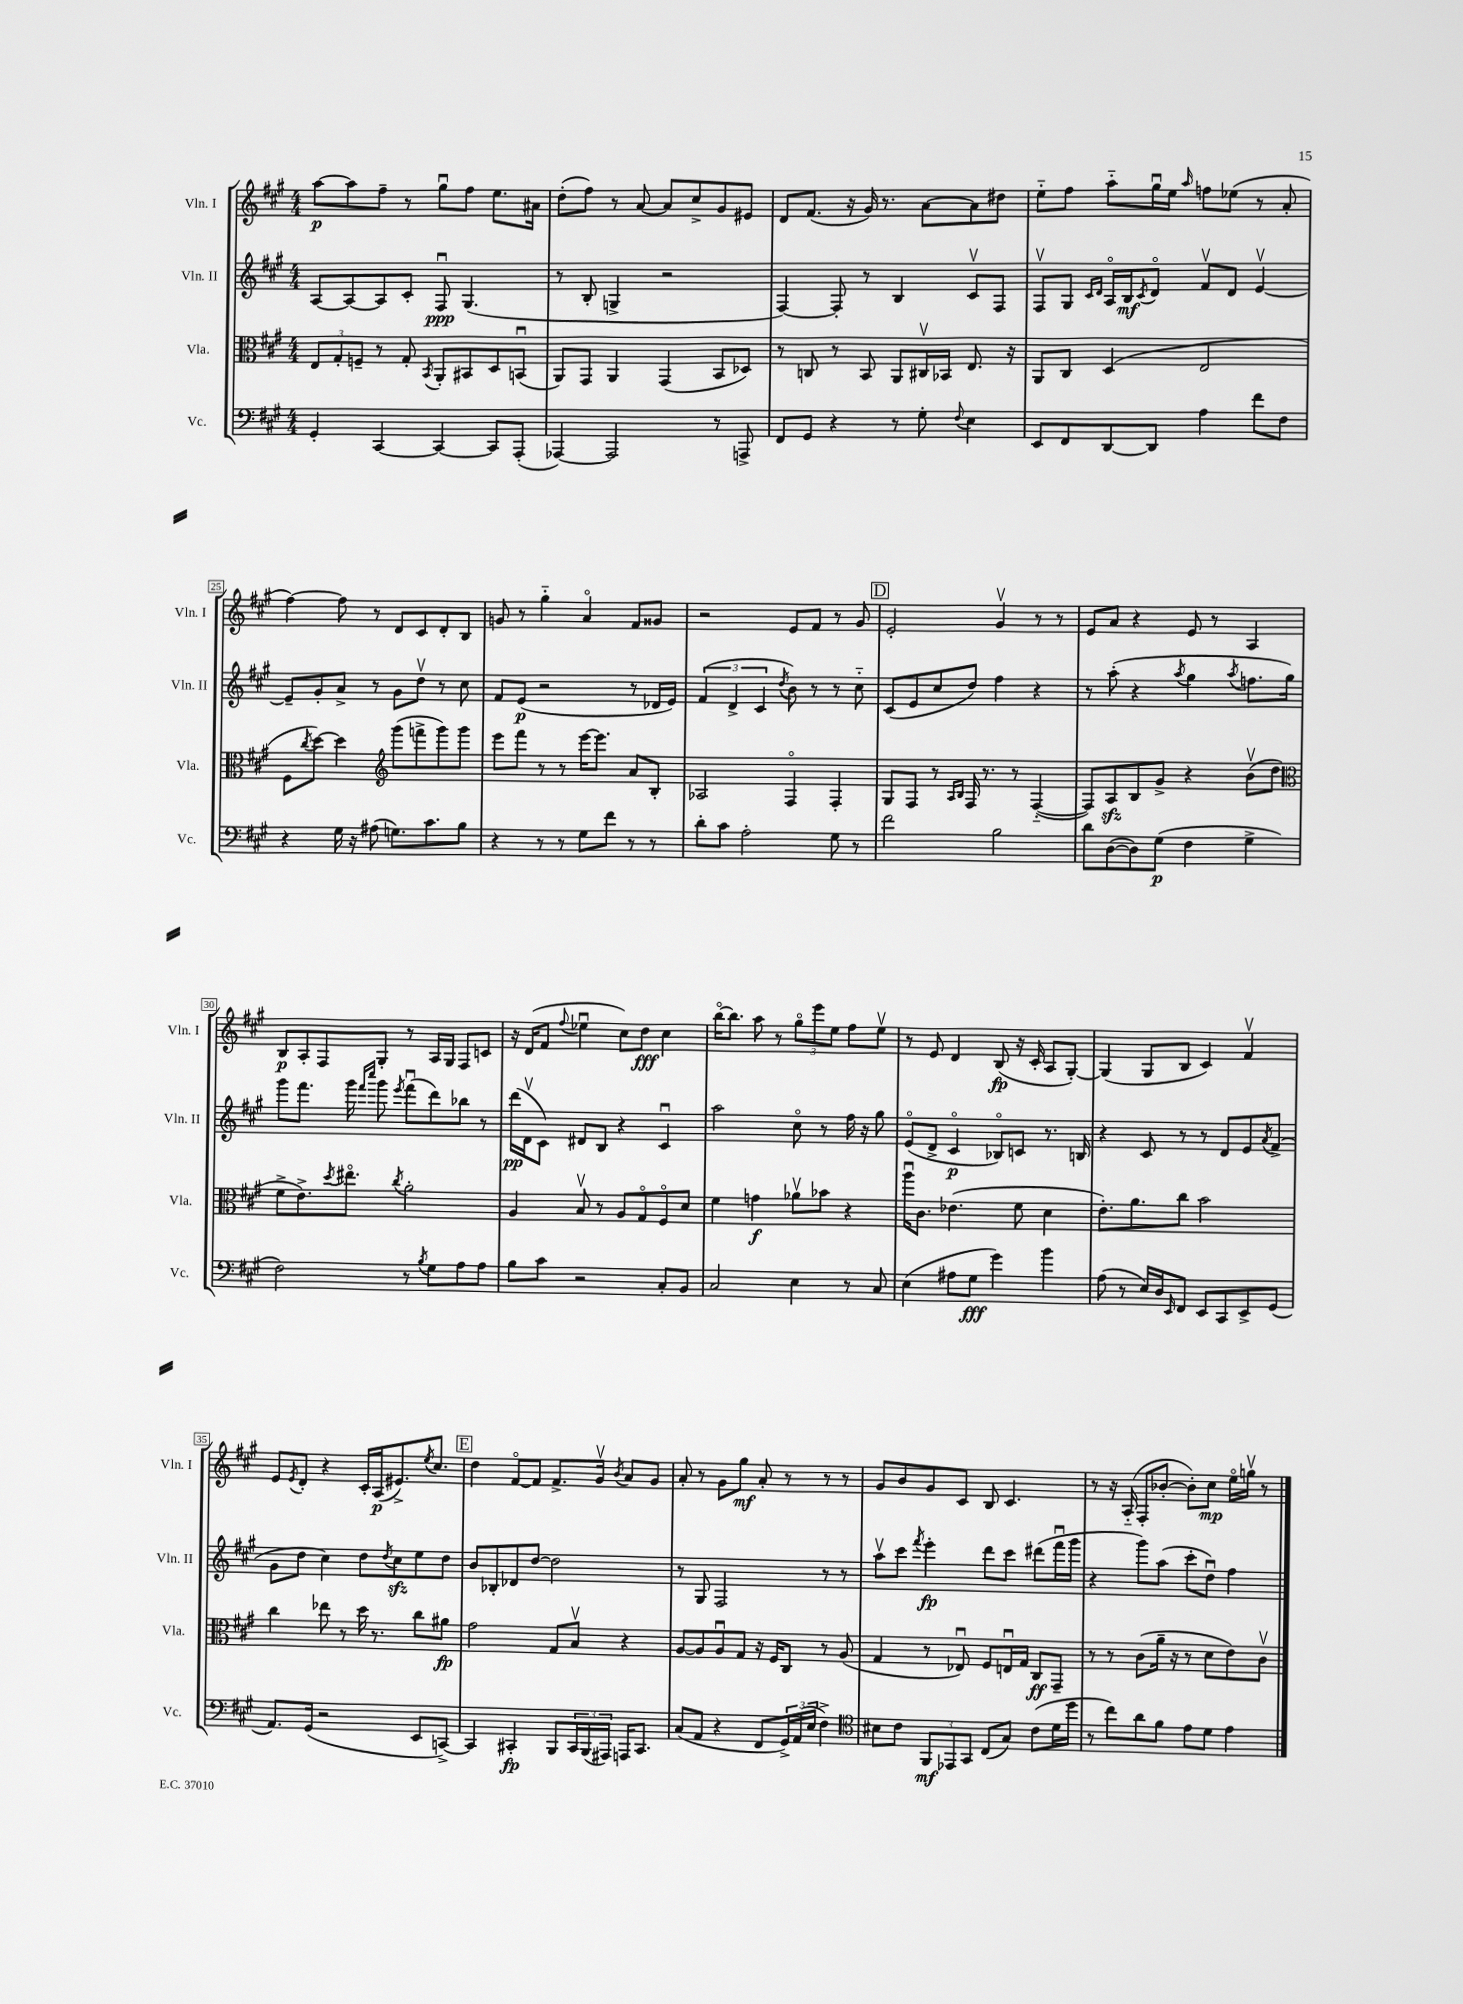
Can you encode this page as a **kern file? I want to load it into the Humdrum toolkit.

**kern	**dynam	**kern	**dynam	**kern	**dynam	**kern	**dynam
*part4	*part4	*part3	*part3	*part2	*part2	*part1	*part1
*staff4	*staff4	*staff3	*staff3	*staff2	*staff2	*staff1	*staff1
*I"Vc.	*	*I"Vla.	*	*I"Vln. II	*	*I"Vln. I	*
*I'Vc.	*	*I'Vla.	*	*I'Vln. II	*	*I'Vln. I	*
*clefF4	*	*clefC3	*	*clefG2	*	*clefG2	*
*k[f#c#g#]	*	*k[f#c#g#]	*	*k[f#c#g#]	*	*k[f#c#g#]	*
*M4/4	*	*M4/4	*	*M4/4	*	*M4/4	*
=21	=21	=21	=21	=21	=21	=21	=21
4GG#'/	.	12E/L	.	[8A/L	.	[8aa\L	p
.	.	12G#'/	.	.	.	.	.
.	.	.	.	8A/_	.	8aa\]	.
.	.	12Fn~/J	.	.	.	.	.
[4CC#/	.	8r	.	8A/]	.	8ff#~\J	.
.	.	8G#'/	.	8c#'/J	.	8r	.
.	.	8qBB/	.	.	.	.	.
4CC#/_	.	8AA'/L	.	8F#u/	ppp	8gg#u\L	.
.	.	8BB#X/	.	(4.G#/	.	8ff#\J	.
8CC#/L]	.	8D/	.	.	.	8.ee\L	.
(8AAA'/J	.	(8BBnu/J	.	.	.	.	.
.	.	.	.	.	.	16a#X\Jk	.
=22	=22	=22	=22	=22	=22	=22	=22
[4AAA-X/)	.	8AA/L)	.	8r	.	(8dd'\L	.
.	.	8GG#/J	.	8B'/	.	8ff#\J)	.
2AAA-/]	.	4AA/	.	4Gn^/	.	8r	.
.	.	.	.	.	.	[8a/	.
.	.	(4GG#/	.	2r	.	8a/L]	.
.	.	.	.	.	.	8cc#^/	.
8r	.	8BB/L	.	.	.	8g#/	.
8AAAn^/	.	8D-X/J)	.	.	.	8e#X/J	.
=23	=23	=23	=23	=23	=23	=23	=23
8FF#/L	.	8r	.	[4F#/)	.	8d/L	.
8GG#/J	.	8Cn/	.	.	.	(8.f#/J	.
4r	.	8r	.	8F#'/]	.	.	.
.	.	.	.	.	.	16r	.
.	.	8BB/	.	8r	.	16g#/)	.
.	.	.	.	.	.	8.r	.
8r	.	8AA/L	.	4B/	.	.	.
8G#'\	.	16C#Xv/L	.	.	.	[8a\L	.
.	.	16BB-X/JJ	.	.	.	.	.
8qqF#/	.	.	.	.	.	.	.
4E\	.	8.E/	.	8c#v/L	.	8a\]	.
.	.	.	.	8F#/J	.	8dd#X\J	.
.	.	16r	.	.	.	.	.
=24	=24	=24	=24	=24	=24	=24	=24
8EE/L	.	8AA/L	.	8F#v/L	.	8ee\L	.
8FF#/	.	8C#/J	.	8G#/J	.	8ff#\J	.
.	.	.	.	16qqc#/LL	.	.	.
.	.	.	.	16qqd/JJ	.	.	.
[8DD/	.	(4D/	.	16A/LL	.	8aa\L	.
.	.	.	.	16B/J	mf	.	.
.	.	.	.	8qc#/	.	.	.
8DD/J]	.	.	.	8d/J	.	16gg#u\L	.
.	.	.	.	.	.	16ee\JJ	.
.	.	.	.	.	.	16qqaa/	.
4A\	.	2E/	.	8f#v/L	.	8ffn\L	.
.	.	.	.	8d/J	.	(8ee-X\J	.
8f#\L	.	.	.	[4ev/	.	8r	.
8F#\J	.	.	.	.	.	8a'/	.
!!LO:LB:g=z
=25	=25	=25	=25	=25	=25	=25	=25
4r	.	8F#\L	.	8e~/L]	.	[4ff#\)	.
.	.	8qcc#/	.	.	.	.	.
.	.	[8dd\J)	.	8g#'/	.	.	.
16G#\	.	4dd\]	.	8a^/J	.	8ff#\]	.
16r	.	.	.	.	.	.	.
(8A#X\	.	.	.	8r	.	8r	.
*	*	*clefG2	*	*	*	*	*
8.Gn\L)	.	(8ggg#\L	.	8g#\L	.	8d/L	.
.	.	8fffn^\	.	8ddv\J	.	8c#/	.
8.c#\	.	.	.	.	.	.	.
.	.	8ggg#\)	.	8r	.	8d'/	.
8B\J	.	8ggg#\J	.	8cc#\	.	8B/J	.
=26	=26	=26	=26	=26	=26	=26	=26
4r	.	8eee\L	.	8f#/L	.	8gn/	.
.	.	8fff#\J	.	(8e/J	p	8r	.
8r	.	8r	.	2r	.	4gg#\	.
8r	.	8r	.	.	.	.	.
8G#\L	.	[16eee\KL	.	.	.	4a/	.
.	.	8.eee\J]	.	.	.	.	.
8f#\J	.	.	.	.	.	.	.
8r	.	8a/L	.	8r	.	8f#/L	.
8r	.	8B'/J	.	16d-X/LL	.	8g##X/J	.
.	.	.	.	16e/JJ)	.	.	.
=27	=27	=27	=27	=27	=27	=27	=27
8d'\L	.	2A-X/	.	(6f#/	.	2r	.
8c#\J	.	.	.	.	.	.	.
.	.	.	.	6d^/	.	.	.
2A'\	.	.	.	.	.	.	.
.	.	.	.	6c#/	.	.	.
.	.	.	.	8qdd/	.	.	.
.	.	4F#/	.	8b\)	.	8e/L	.
.	.	.	.	8r	.	8f#/J	.
8G#\	.	4F#'/	.	8r	.	8r	.
8r	.	.	.	8cc#\	.	8g#/	.
!!LO:REH:place=s1:t=D
=28	=28	=28	=28	=28	=28	=28	=28
2f#\	.	8G#/L	.	(8c#/L	.	2e'/	.
.	.	8F#/J	.	8e/	.	.	.
.	.	8r	.	8cc#/	.	.	.
.	.	16qqA/LL	.	.	.	.	.
.	.	16qqB/JJ	.	.	.	.	.
.	.	16F#/	.	8dd/J)	.	.	.
.	.	8.r	.	.	.	.	.
2B\	.	.	.	4ff#\	.	4g#v/	.
.	.	8r	.	.	.	.	.
.	.	([4F#/	.	4r	.	8r	.
.	.	.	.	.	.	8r	.
=29	=29	=29	=29	=29	=29	=29	=29
8d\L	.	8F#/L])	.	8r	.	8e/L	.
([8D\	.	8Azz/	.	(8aa'\	.	8a/J	.
8D\])	.	8B/	.	4r	.	4r	.
(8G#\J	p	8g#^/J	.	.	.	.	.
.	.	.	.	8qaa/	.	.	.
4F#\	.	4r	.	4gg#\	.	8e/	.
.	.	.	.	.	.	8r	.
.	.	.	.	8qaa/	.	.	.
4G#^\	.	(8bv\L	.	8.ffn\L	.	4A/	.
.	.	8dd\J	.	.	.	.	.
.	.	.	.	16gg#\Jk)	.	.	.
!!LO:LB:g=z
=30	=30	=30	=30	=30	=30	=30	=30
*	*	*clefC3	*	*	*	*	*
2F#\)	.	8f#^\L	.	8ggg#\L	.	8B/L	p
.	.	8.e^\)	.	8.fff#\J	.	8A'/	.
.	.	.	.	.	.	8F#/	.
.	.	8qdd/	.	.	.	.	.
.	.	8.ee#X\J	.	16ggg#\	.	.	.
.	.	.	.	16qqfff#/LL	.	.	.
.	.	.	.	16qqcccc#/JJ	.	.	.
.	.	.	.	8ggg#\	.	8G#'/J	.
.	.	8qcc#/	.	8qeee/	.	.	.
8r	.	2a'\	.	(8fff#u\L	.	8r	.
8qB/	.	.	.	.	.	.	.
8G#\L	.	.	.	8ddd\)	.	16A/LL	.
.	.	.	.	.	.	16G#/JJ	.
8A\	.	.	.	8bb-X\J	.	8F#/L	.
8A\J	.	.	.	8r	.	8cn/J	.
=31	=31	=31	=31	=31	=31	=31	=31
8B\L	.	4A/	.	(16ddd\LL	pp	16r	.
.	.	.	.	16dv\J	.	(16d/KL	.
8c#\J	.	.	.	8c#\J)	.	8f#/J	.
.	.	.	.	.	.	8qqff#/	.
2r	.	8Bv/	.	8d#X/L	.	4ee-Xu\	.
.	.	8r	.	8B/J	.	.	.
.	.	8A/L	.	4r	.	8cc#\L)	.
.	.	8G#/	.	.	.	8dd\J	fff
8C#'/L	.	8F#/	.	4c#u/	.	4cc#\	.
8BB/J	.	8d/J	.	.	.	.	.
=32	=32	=32	=32	=32	=32	=32	=32
2C#/	.	4f#\	.	2aa\	.	[16bb\KL	.
.	.	.	.	.	.	8.bb\J]	.
.	.	4gn\	f	.	.	8aa\	.
.	.	.	.	.	.	8r	.
4E\	.	8a-Xv\L	.	8cc#\	.	12gg#\L	.
.	.	.	.	.	.	12eee\	.
.	.	8b-X\J	.	8r	.	.	.
.	.	.	.	.	.	12ee\J	.
8r	.	4r	.	16ff#\	.	8ff#\L	.
.	.	.	.	16r	.	.	.
8C#/	.	.	.	8gg#\	.	8eev\J	.
=33	=33	=33	=33	=33	=33	=33	=33
(4E\	.	16aau\KL	.	(8e/L	.	8r	.
.	.	8.c#\J	.	.	.	.	.
.	.	.	.	8d^/J	.	8e/	.
8A#X\L	.	(4.e-X\	.	4c#/	p	4d/	.
8G#\J	fff	.	.	.	.	.	.
4g#\)	.	.	.	8B-X/L)	.	(8B/	fp
.	.	8f#\	.	8cn/J	.	16r	.
.	.	.	.	.	.	16c#'/	.
4b\	.	4d\	.	8.r	.	8A/L	.
.	.	.	.	.	.	[8G#'/J)	.
.	.	.	.	16Bn/	.	.	.
=34	=34	=34	=34	=34	=34	=34	=34
(8A\	.	8.e'\L)	.	4r	.	(4G#/]	.
8r	.	.	.	.	.	.	.
.	.	8.a\	.	.	.	.	.
16E/LL)	.	.	.	8c#/	.	8G#/L	.
16D/J	.	.	.	.	.	.	.
16qqEE/	.	.	.	.	.	.	.
8FF#/J	.	8cc#\J	.	8r	.	8B/J	.
8EE/L	.	2b\	.	8r	.	4c#/)	.
8CC#/	.	.	.	8d/L	.	.	.
8EE^/	.	.	.	8e/	.	4f#v/	.
.	.	.	.	8qa/	.	.	.
(8GG#/J	.	.	.	(8f#^/J	.	.	.
!!LO:LB:g=z
=35	=35	=35	=35	=35	=35	=35	=35
8.AA/L)	.	4cc#\	.	8g#\L	.	8e/L	.
.	.	.	.	.	.	8qe/	.
.	.	.	.	8dd\J	.	8d'/J	.
(16GG#/Jk	.	.	.	.	.	.	.
2r	.	8ee-X\	.	4cc#\)	.	4r	.
.	.	8r	.	.	.	.	.
.	.	16dd\	.	8dd\L	.	16c#'/LL	.
.	.	8.r	.	.	.	(16A/J	p
.	.	.	.	8qdd/	.	.	.
.	.	.	.	8cc#zz\	.	8.e#X^/)	.
8EE/L	.	8cc#\L	.	8ee\	.	.	.
.	.	.	.	.	.	8qee/	.
.	.	.	.	.	.	8.cc#/J	.
[8CCn^/J)	.	8a#X\J	fp	8dd\J	.	.	.
!!LO:REH:place=s1:t=E
=36	=36	=36	=36	=36	=36	=36	=36
4CC/]	.	2g#\	.	8b/L	.	4dd\	.
.	.	.	.	8B-X'/	.	.	.
4CC#X'/	fp	.	.	8d-X/	.	[8f#/L	.
.	.	.	.	[8dd/J	.	8f#/J]	.
8BBB/L	.	8G#/L	.	2dd\]	.	8.f#^/L	.
24CC#/L	.	8Bv/J	.	.	.	.	.
(24BBB/	.	.	.	.	.	.	.
.	.	.	.	.	.	16g#v/Jk	.
24AAA#X/JJ)	.	.	.	.	.	.	.
.	.	.	.	.	.	8qb/	.
16AAAn/KL	.	4r	.	.	.	8a/L	.
8.CC#/J	.	.	.	.	.	.	.
.	.	.	.	.	.	8g#/J	.
=37	=37	=37	=37	=37	=37	=37	=37
(8C#/L	.	[8A/L	.	8r	.	8a'/	.
8AA/J	.	8A/]	.	8G#/	.	8r	.
4r	.	8Au/	.	2F#/	.	8g#\L	.
.	.	8G#/J	.	.	.	8gg#\J	mf
8FF#/L	.	16r	.	.	.	8a'/	.
.	.	16F#/KL	.	.	.	.	.
24GG#^/L)	.	8C#/J	.	.	.	8r	.
(24AA/	.	.	.	.	.	.	.
24E/JJ	.	.	.	.	.	.	.
4F#^\)	.	8r	.	8r	.	8r	.
.	.	(8A/	.	8r	.	8r	.
=38	=38	=38	=38	=38	=38	=38	=38
*clefC4	*	*	*	*	*	*	*
8B#X\L	.	4G#/	.	8aav\L	.	8g#/L	.
8c#\J	.	.	.	8ccc#\J	.	8b/	.
.	.	.	.	8qfff#/	.	.	.
12FF#/L	mf	8r	.	4eee'\	fp	8g#/	.
12EE-X/	.	.	.	.	.	.	.
.	.	8E-Xu/)	.	.	.	8c#/J	.
12GG#/J	.	.	.	.	.	.	.
(8C#/L	.	8F#/L	.	8ddd\L	.	8B/	.
8G#/J)	.	16Enu/L	.	8ccc#\J	.	4.c#/	.
.	.	16G#/JJ	.	.	.	.	.
(8c#\L	.	8C#/L	ff	(8ddd#X\L	.	.	.
16d\L	.	8GG#~/J	.	16fff#u\L	.	.	.
16dd\JJ	.	.	.	16ggg#\JJ	.	.	.
=39	=39	=39	=39	=39	=39	=39	=39
8r	.	8r	.	4r	.	8r	.
8cc#\L)	.	8r	.	.	.	16r	.
.	.	.	.	.	.	(16A/	.
8a\	.	(8c#\L	.	8ggg#\L)	.	8F#'/L	.
8f#\J	.	16a~\Jk	.	(8aa\J	.	[8b-X'/J	.
.	.	16r	.	.	.	.	.
8e\L	.	8r	.	8ccc#'\L	.	8b-'\L])	.
8d\J	.	8d\L	.	8ddu\J)	.	8cc#\J	mp
4e\	.	8e\)	.	4ff#\	.	16ee\LL	.
.	.	.	.	.	.	16ggnv\JJ	.
.	.	8c#v\J	.	.	.	8r	.
==	==	==	==	==	==	==	==
*-	*-	*-	*-	*-	*-	*-	*-
